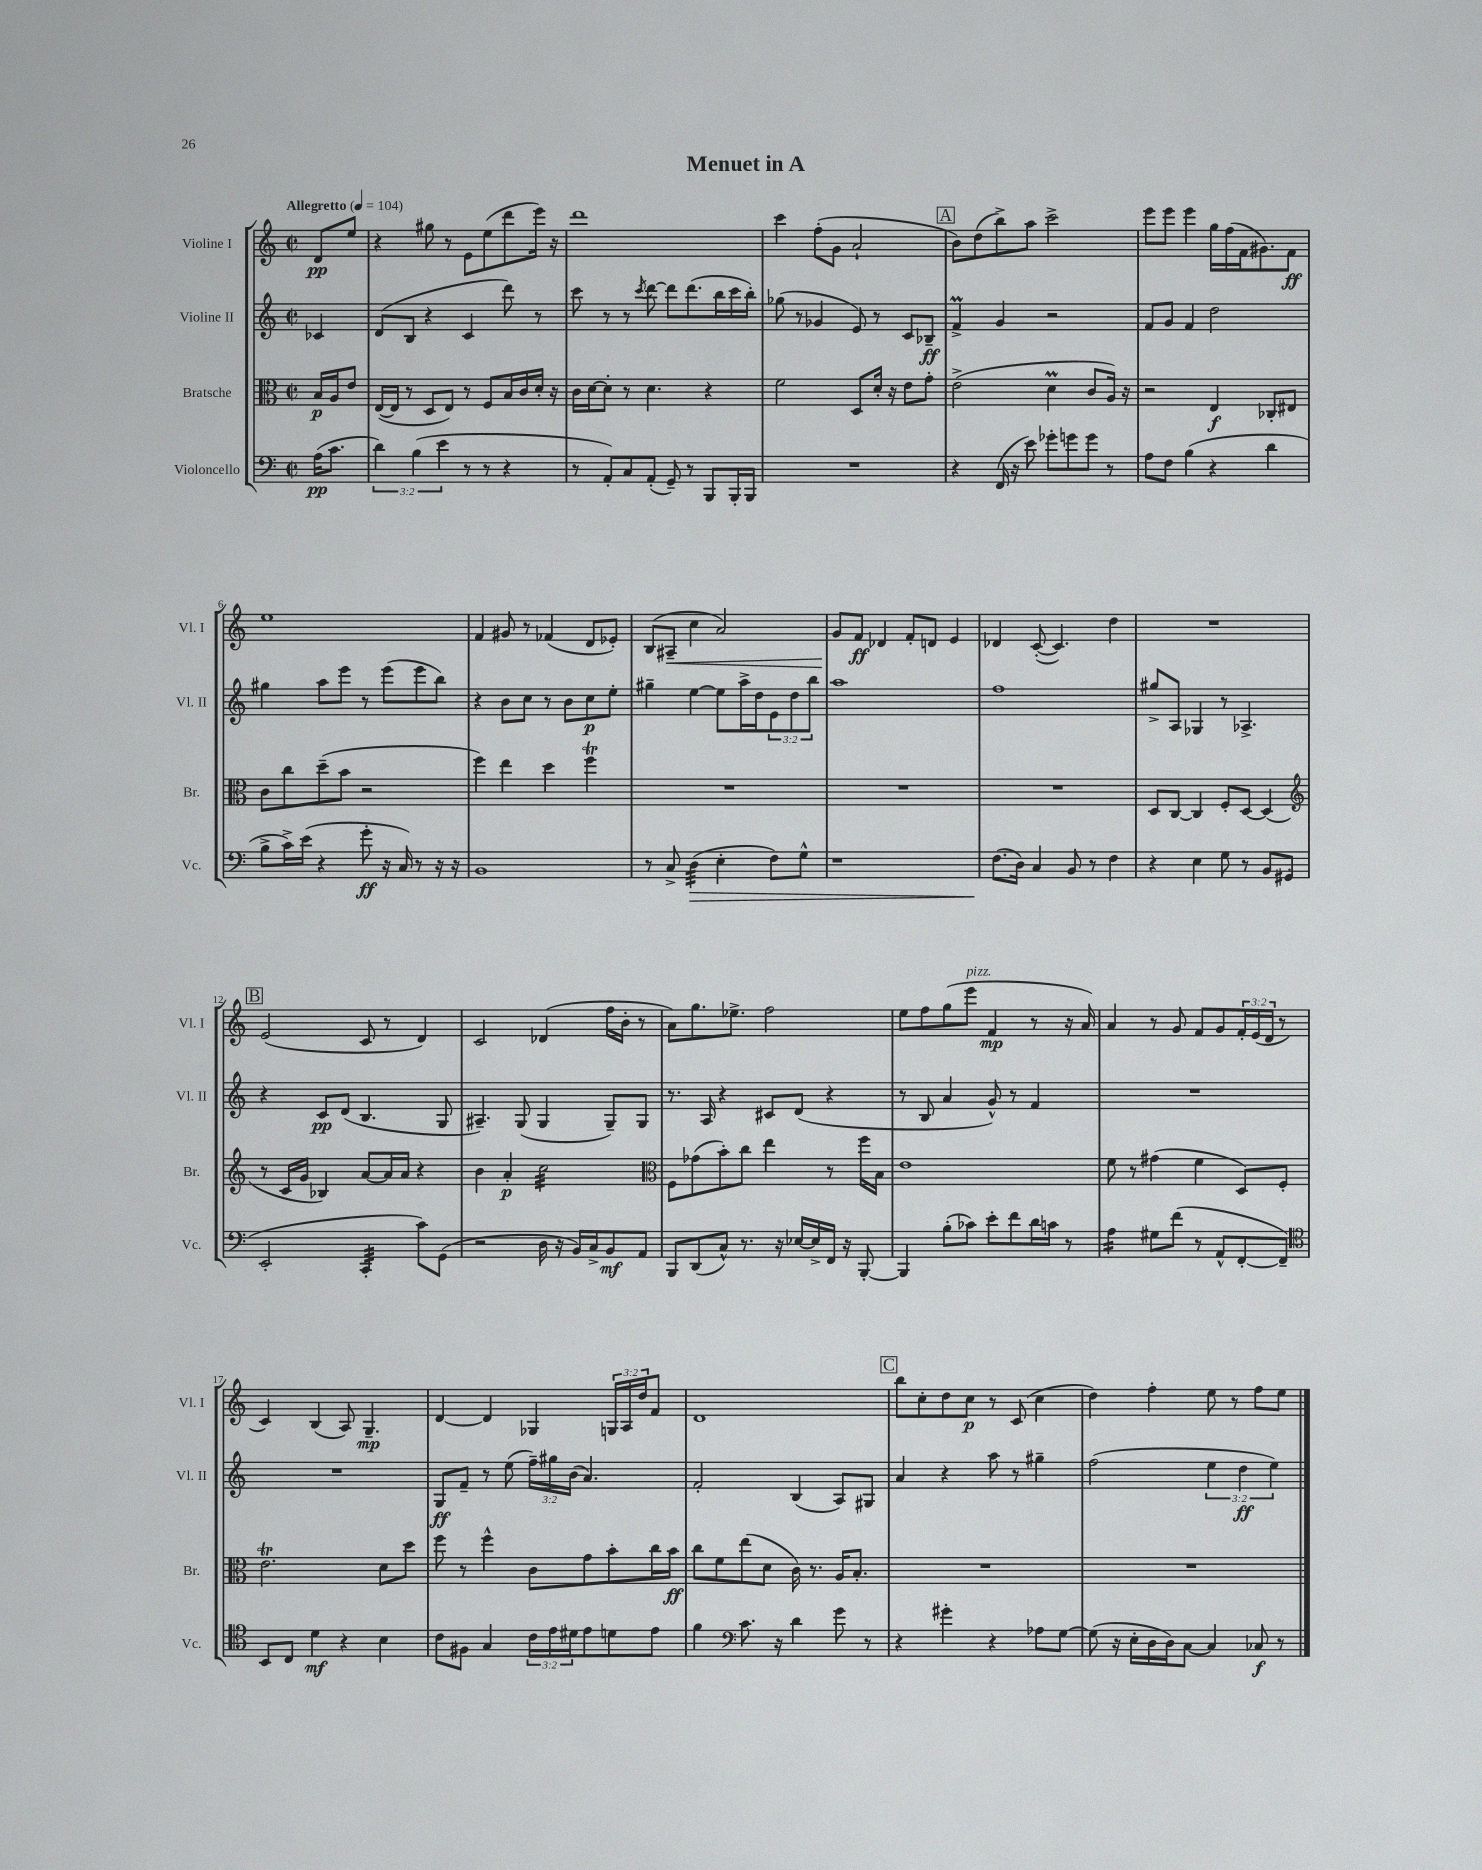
\header { title = "Menuet in A" }
<<
\new StaffGroup <<
\new Staff = "s0" \with { instrumentName = "Violine I" shortInstrumentName = "Vl. I" } {
    \clef treble \key c \major \defaultTimeSignature \time 2/2 \override Staff.TupletNumber.text = #tuplet-number::calc-fraction-text \partial 4 \tempo "Allegretto" 4 = 104
    d'8\pp e''8 |
    r4 gis''8 r8 e'8 e''8( d'''8 e'''16) r16 |
    d'''1 |
    c'''4 f''8-.( g'8 a'2-! |
    \mark \markup { \box "A" } b'8) d''8( b''8->) a''8 c'''2-> |
    e'''8 e'''8 e'''4 g''16 f''16( f'16 gis'8.) f'8\ff |
    e''1 |
    f'4 gis'8 r8 fes'4( d'8 ees'8-.) |
    b8( ais8--\< c''4 a'2) |
    g'8\! f'8\ff des'4 f'8-. d'8 e'4 |
    des'4 c'8~-.( c'4.) d''4 |
    R1 |
    \mark \markup { \box "B" } e'2( c'8 r8 d'4) |
    c'2 des'4( f''16 b'16-. r8 |
    a'8) g''8. ees''8.-> f''2 |
    e''8 f''8 g''8( e'''8^\markup { \italic "pizz." } f'4\mp r8 r16 a'16) |
    a'4 r8 g'8 f'8 g'8 \tuplet 3/2 { f'16-. e'16( d'16 } r8 |
    c'4) b4( a8) g4.--\mp |
    d'4~ d'4 ges4 \tuplet 3/2 { g16 a16 d''16 } f'8 |
    d'1 |
    \mark \markup { \box "C" } b''8 c''8-. d''8 c''8\p r8 c'8( c''4 |
    d''4) f''4-. e''8 r8 f''8 e''8 \bar "|." |
}
\new Staff = "s1" \with { instrumentName = "Violine II" shortInstrumentName = "Vl. II" } {
    \clef treble \key c \major \defaultTimeSignature \time 2/2 \override Staff.TupletNumber.text = #tuplet-number::calc-fraction-text \partial 4
    ces'4 |
    d'8( b8 r4 c'4 d'''8) r8 |
    c'''8 r8 r8 \acciaccatura { c'''8 } d'''8~ d'''8 d'''8.( b''16 c'''16 b''16-.) |
    ges''8( r8 ges'4 e'8) r8 c'8 bes8--\ff |
    \mark \markup { \box "A" } f'4->\prall g'4 r2 |
    f'8 g'8 f'4 d''2 |
    gis''4 a''8 e'''8 r8 e'''8( e'''8 b''8) |
    r4 b'8 c''8 r8 b'8 c''8\p e''8-. |
    gis''4-- e''4~ e''8 a''16-> d''16 \tuplet 3/2 { e'8 d''8 b''8 } |
    a''1 |
    f''1 |
    gis''8-> a8 ges4 r8 aes4.-> |
    \mark \markup { \box "B" } r4 c'8\pp d'8( b4. g8 |
    ais4.--) g8( g4 g8--) g8 |
    r8. a16 r4 cis'8 d'8( r4 |
    r8 b8 a'4 g'8-^) r8 f'4 |
    R1 |
    R1 |
    g8\ff f'8-- r8 e''8( \tuplet 3/2 { f''16--) gis''16 b'16( } a'4.) |
    f'2-. b4( a8) gis8 |
    \mark \markup { \box "C" } a'4 r4 a''8 r8 gis''4-- |
    f''2( \tuplet 3/2 { e''4 d''4\ff e''4) } \bar "|." |
}
\new Staff = "s2" \with { instrumentName = "Bratsche" shortInstrumentName = "Br." } {
    \clef alto \key c \major \defaultTimeSignature \time 2/2 \partial 4
    b16\p a16 e'8 |
    e16~( e16 r8 d8 e8) r8 f8 b16 c'16 d'16-. r16 |
    c'16 d'16~ d'8-. r8 d'4. r4 |
    f'2 d8 d'16-. r16 e'8 g'8-. |
    \mark \markup { \box "A" } e'2->( d'4\prall c'8 a16) r16 |
    r2 e4\f ces8-. eis8 |
    c'8 c''8 d''8--( b'8 r2 |
    f''4) e''4 d''4 f''4\trill |
    R1 |
    R1 |
    R1 |
    d8 c8~ c4 f8-. d8~ d4( |
    \mark \markup { \box "B" } \clef treble r8 c'16 g'16 bes4) a'8~ a'16 a'16 r4 |
    b'4 a'4-.\p c''2:32 |
    \clef alto f8 ges'8( b'8-.) c''8 e''4 r8 f''16 b16 |
    e'1 |
    f'8 r8 gis'4( f'4 d8) f8-. |
    e'2.\trill d'8 d''8 |
    f''8 r8 f''4-^ c'8 g'8 b'8-. c''16 b'16\ff |
    c''8 f'8 e''8( d'8 c'16) r8. a16 b8.-. |
    \mark \markup { \box "C" } R1 |
    R1 \bar "|." |
}
\new Staff = "s3" \with { instrumentName = "Violoncello" shortInstrumentName = "Vc." } {
    \clef bass \key c \major \defaultTimeSignature \time 2/2 \override Staff.TupletNumber.text = #tuplet-number::calc-fraction-text \partial 4
    a16\pp( c'8. |
    \tuplet 3/2 { d'4) b4( e'4 } r8 r8 r4 |
    r8 a,8-.) c8 a,8-.( g,8--) r8 b,,8 b,,16-. b,,16 |
    R1 |
    \mark \markup { \box "A" } r4 f,16( r16 e'8) ges'8-. g'8 g'8 r8 |
    a8 f8 b4( r4 d'4 |
    b8-> c'16->) e'16( r4 g'8-.\ff r16 c16) r8 r16 r16 |
    b,1 |
    r8 c8-> d4:32\>( e4-. f8) g8-^ |
    r1 |
    f8.\!( d16) c4 b,8 r8 f4 |
    r4 e4 g8 r8 b,8 gis,8( |
    \mark \markup { \box "B" } e,2-. c,4:32-. c'8) g,8( |
    r2 d16 r16 b,16) c16-> b,8\mf a,8 |
    b,,8 d,8( c8-^) r8. r16 ees16~ ees16-> f,16 r16 b,,8~-. |
    b,,4 b8-.( ces'8) e'8-. f'8 d'16 c'16 r8 |
    a4:16 gis8 f'8( r8 a,8-^ f,8~-. f,8--) |
    \clef tenor b,8 c8 d'4\mf r4 b4 |
    c'8 fis8 g4 \tuplet 3/2 { c'16 e'16 dis'16 } e'8 d'8 e'8 |
    f'4 \clef bass c'8. r16 d'4 g'8 r8 |
    \mark \markup { \box "C" } r4 gis'4-. r4 aes8 g8~ |
    g8( r16 e16-. d16 d16) c8~ c4 ces8\f r8 \bar "|." |
}
>>
>>
